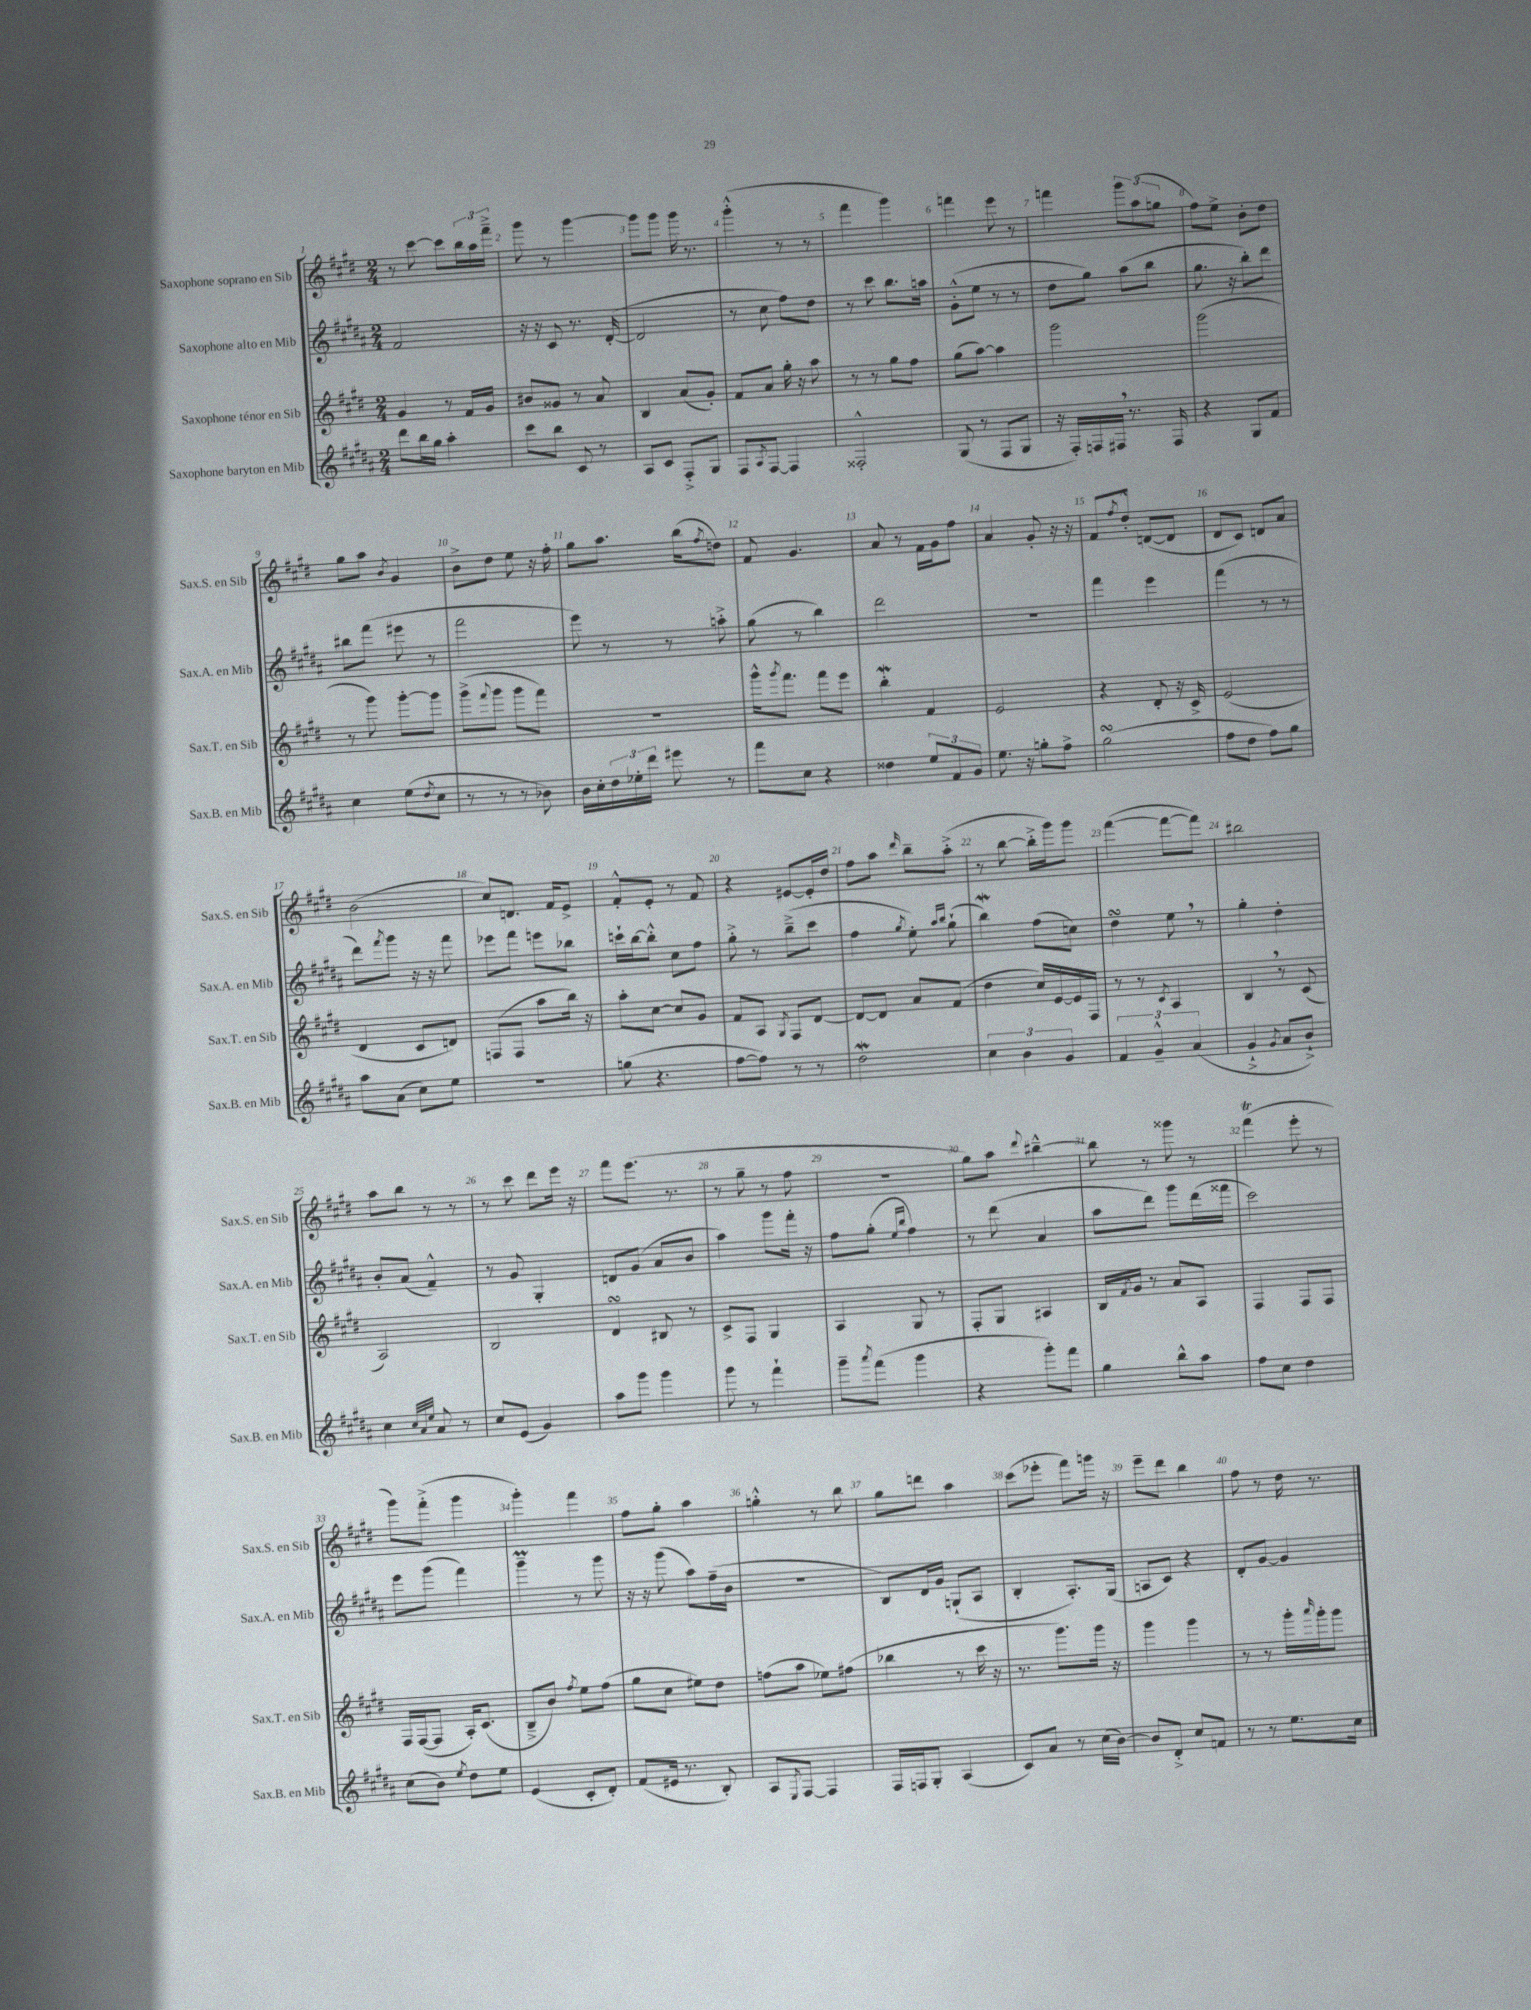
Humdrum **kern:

**kern	**kern	**kern	**kern
*staff4	*staff3	*staff2	*staff1
*clefG2	*clefG2	*clefG2	*clefG2
*k[f#c#g#d#a#]	*k[f#c#g#d#]	*k[f#c#g#d#a#]	*k[f#c#g#d#]
*M2/4	*M2/4	*M2/4	*M2/4
8ddd#	4g#	2f#	8r
16bb	.	.	[8ccc#
16gg#	.	.	.
4aa#'	8r	.	8ccc#]
.	16f#	.	24bb
.	.	.	24aa
.	16g#	.	.
.	.	.	24fff#~^
=	=	=	=
8ccc#	8b#	16r	8ggg#
.	.	16r	.
8bb	8g##	8c#	8r
8c#	8r	8.r	[4ggg#
8r	8a	.	.
.	.	([16d#'	.
=	=	=	=
8A#	4B	2d#]	8ggg#]
8c#	.	.	8ggg#
8F#'^	(8a	.	16ggg#
.	.	.	8.r
8G#	8g#')	.	.
=	=	=	=
8F#	8f#	8r	(4ggg#'^^
8qA#	.	.	.
[8F#	8a	8cc#	.
4F#]	16gg#'	8ff#)	8r
.	16r	.	.
.	8aa	8dd#	8r
=	=	=	=
2F##'^^	8r	8r	4fff#
.	8r	8ccc#	.
.	8gg#	8.bb	4ggg#)
.	8ff#	.	.
.	.	16aa	.
=	=	=	=
(8G#	(8gg#	(8g#'^^	4fff
8r	[8aa)	8ee	.
8F#	4aa]	8r	8eee
8G#	.	8r	8r
=	=	=	=
16r	2ggg#	8dd#	4fff
16F#')	.	.	.
16F	.	8gg#)	.
16F#	.	.	.
8.r	.	(8aa#	12ggg#
.	.	.	(12aa
.	.	8bb	.
.	.	.	12gg
16F#	.	.	.
=	=	=	=
4r	(2ggg#	8.gg#	8ff#)
.	.	.	8ee^
.	.	16r	.
8G#	.	8bb')	8b'
8f#	.	8ddd#	8dd#
=	=	=	=
4cc#	8r	8bb#	8gg#
.	8ggg#)	(8fff#	8aa
.	.	.	8qb
(8ee	[8ggg#'	8eee#	4g#
8qdd#	.	.	.
8cc#	8ggg#]	8r	.
=	=	=	=
8r	(8ggg#^	2fff#	8b^
.	8qqfff#	.	.
8r	8ggg#	.	8dd#
8r	8ggg#	.	8ee
8b-)	8fff#)	.	16r
.	.	.	16ff#'
=	=	=	=
16b	2r	8eee)	8gg#
16cc#'	.	.	.
24dd#	.	8r	8.aa
24ee-'	.	.	.
24ddd#	.	.	.
8eee#	.	8r	.
.	.	.	(16bb
.	.	.	8qff#
8r	.	8aa'^	8dd)
=	=	=	=
8fff#	16ggg#^^	(8gg#	8f#
.	8qggg#	.	.
.	8.fff#	.	.
8cc#	.	8r	4.g#
4r	8fff#	4bb)	.
.	8eee	.	.
=	=	=	=
4dd##	4bb'	2ddd#	8a
.	.	.	8r
12ee	4f#	.	16f#
.	.	.	16g#
12f#	.	.	.
.	.	.	8ff#
12g#	.	.	.
=	=	=	=
8.ee	2e	2r	4a
16r	.	.	.
8gg'	.	.	8g#'
8ff#^	.	.	16r
.	.	.	16r
=	=	=	=
(2gg#	4r	4fff#	8f#
.	.	.	8qff#
.	.	.	8dd#'^^
.	8d#'	4eee	([8d
.	16r	.	8d]
.	16c#^	.	.
=	=	=	=
8ff#	(2e	(4fff#	8d#
8dd#	.	.	8c#)
8ff#)	.	8r	8d
8gg#	.	8r	8a
=	=	=	=
8aa#	4d#	8ddd#)	(2b
.	.	8qfff#	.
(8a#	.	8ggg#	.
8cc#)	8c#	16r	.
.	.	16r	.
8ee	8d)	8fff#	.
=	=	=	=
2r	(8F	8eee-	8cc#)
.	8F	8fff#	8.d
.	8aa	8eee	.
.	.	.	16f#
.	16bb)	8bb-	8e^
.	16r	.	.
=	=	=	=
(8gg	8aa'	16ccc`	8f#'^^
.	.	[16bb	.
4.r	[8cc#	8bb'^^]	8e'
.	8cc#]	8cc#	8r
.	8g#	8ff#	8f#
=	=	=	=
[8ff#	8f#	8gg#'^	4r
8ff#])	8A	8r	.
.	8qG#	.	.
8r	8F#	(8bb~^	[8e#
8r	[8d#	8ccc#	16e#']
.	.	.	16dd#
=	=	=	=
2dd#	8d#_	4ff#	8ff#
.	8d#]	.	8aa
.	.	8qgg#	16qqddd#
.	8a	8ee')	8bb~
.	.	16qqaa#	.
.	.	16qqbb	.
.	(8f#	(8gg#`	(8aa'^
=	=	=	=
6cc#	4dd#	4bb)	8r
.	.	.	[8bb
6b	.	.	.
.	16cc#)	(8ff#	16bb'^]
.	[16e	.	16ggg#)
6g#	.	.	.
.	16e]	8cc)	8ggg#
.	16F#	.	.
=	=	=	=
6f#	8r	4dd#	([4fff#
.	8r	.	.
6g#~^^	.	.	.
.	8qc#	.	.
.	4A	8ee	8fff#_
(6a#	.	.	.
.	.	8r	8fff#])
=	=	=	=
4g#`^	4B	4gg#'	2bb#
8qg#	.	.	.
8a#	8r	4dd#'	.
8b`^)	(8c#	.	.
=	=	=	=
4cc#	2A)	8b'	8aa
.	.	(8a#	8bb
32qqcc#	.	.	.
32qqa#	.	.	.
32qqee	.	.	.
8a#	.	4f#~^^)	8r
8r	.	.	8r
=	=	=	=
8cc#	2B	8r	8r
(8e	.	8g#	8ccc#
4g#)	.	4G#'	8ddd#
.	.	.	16eee
.	.	.	16r
=	=	=	=
8aa#	4d#	8d	8fff#
8ggg#	.	(8g#	(8.eee
4ggg#	8B#	8a#	.
.	.	.	8.r
.	8r	8b	.
=	=	=	=
8ggg#	8c#^	4aa#)	8r
8r	8F#	.	8gg#~
4fff#`	4G#	8ggg#	8r
.	.	16fff#'	8ff#
.	.	16r	.
=	=	=	=
8ggg#~	4A	8ff#	2r
8qaaa#	.	.	.
(8fff#	.	(8gg#'	.
.	.	16qqee	.
.	.	16qqbb	.
4ggg#	8G#	4ff#)	.
.	8r	.	.
=	=	=	=
4r	8F#'	8r	8gg#)
.	8G#	(8ddd#	8aa
.	.	.	8qqddd#
8ggg#')	4A#	4a#	[4bb#~^^
8fff#	.	.	.
=	=	=	=
4gg#	16B	8aa#	8bb#]
.	8qf#	.	.
.	16g#	.	.
.	8r	8ddd#)	8r
8bb^^	8a	8ggg#	8ggg##
8aa#	8A	(16ddd#	8r
.	.	16fff##	.
=	=	=	=
8ff#	4F#	2ccc#)	(4fff#
8cc#	.	.	.
4dd#	8F#	.	8eee'
.	8F#	.	8r
=	=	=	=
(8cc#	16F#	8eee	8ggg#)
.	([16F#	.	.
8b)	8F#]	(8ggg#	(8fff#'^
8qee	.	.	.
8dd#	16A')	4fff#)	4ggg#
.	(8.c#	.	.
8ee	.	.	.
=	=	=	=
(4e	8B~^	4ggg#~	4ggg#')
.	8b)	.	.
.	8qff#	.	.
8c#'	8ee	8r	4fff#
8d#')	(8ff#	8ggg#	.
=	=	=	=
(8f#	8gg#	16r	8ff#
.	.	16r	.
16e#	8cc#	(8ggg#	8gg#'
8.r	.	.	.
.	8ee#)	8aa#)	4aa
8B')	8dd#	(16ff#~	.
.	.	16b	.
=	=	=	=
8A#	(8ff	2r	4gg'^^
8qE	.	.	.
[8F#	8aa	.	.
4F#]	8ee-)	.	8r
.	(8ff#	.	8bb
=	=	=	=
16F#	4bb-	8B)	8gg#
16F	.	.	.
8G#'	.	16d#	8ddd
.	.	16g#	.
(4A#	8r	(8G`	4aa
.	16ccc#	8A#	.
.	16r	.	.
=	=	=	=
8c#)	8.r	4B'	(8ccc#
8a#	.	.	8eee-'
.	8.ggg#)	.	.
8r	.	8.A#')	8fff#)
(16cc#	16ggg#	.	16ggg
[16b)	16r	(16G#	16r
=	=	=	=
8b]	4ggg#	8A	8eee~
8d#'^	.	8c#)	8ddd#
8cc#	4ggg#	4r	4bb
8f	.	.	.
=	=	=	=
8r	8r	8d#'	8ff#
8r	8r	[8g#	8r
8.ee	16ggg#'	4g#]	16dd#
.	16qqaaa	.	.
.	16ggg#'	.	8.r
.	8ggg#	.	.
16cc#	.	.	.
==	==	==	==
*-	*-	*-	*-
